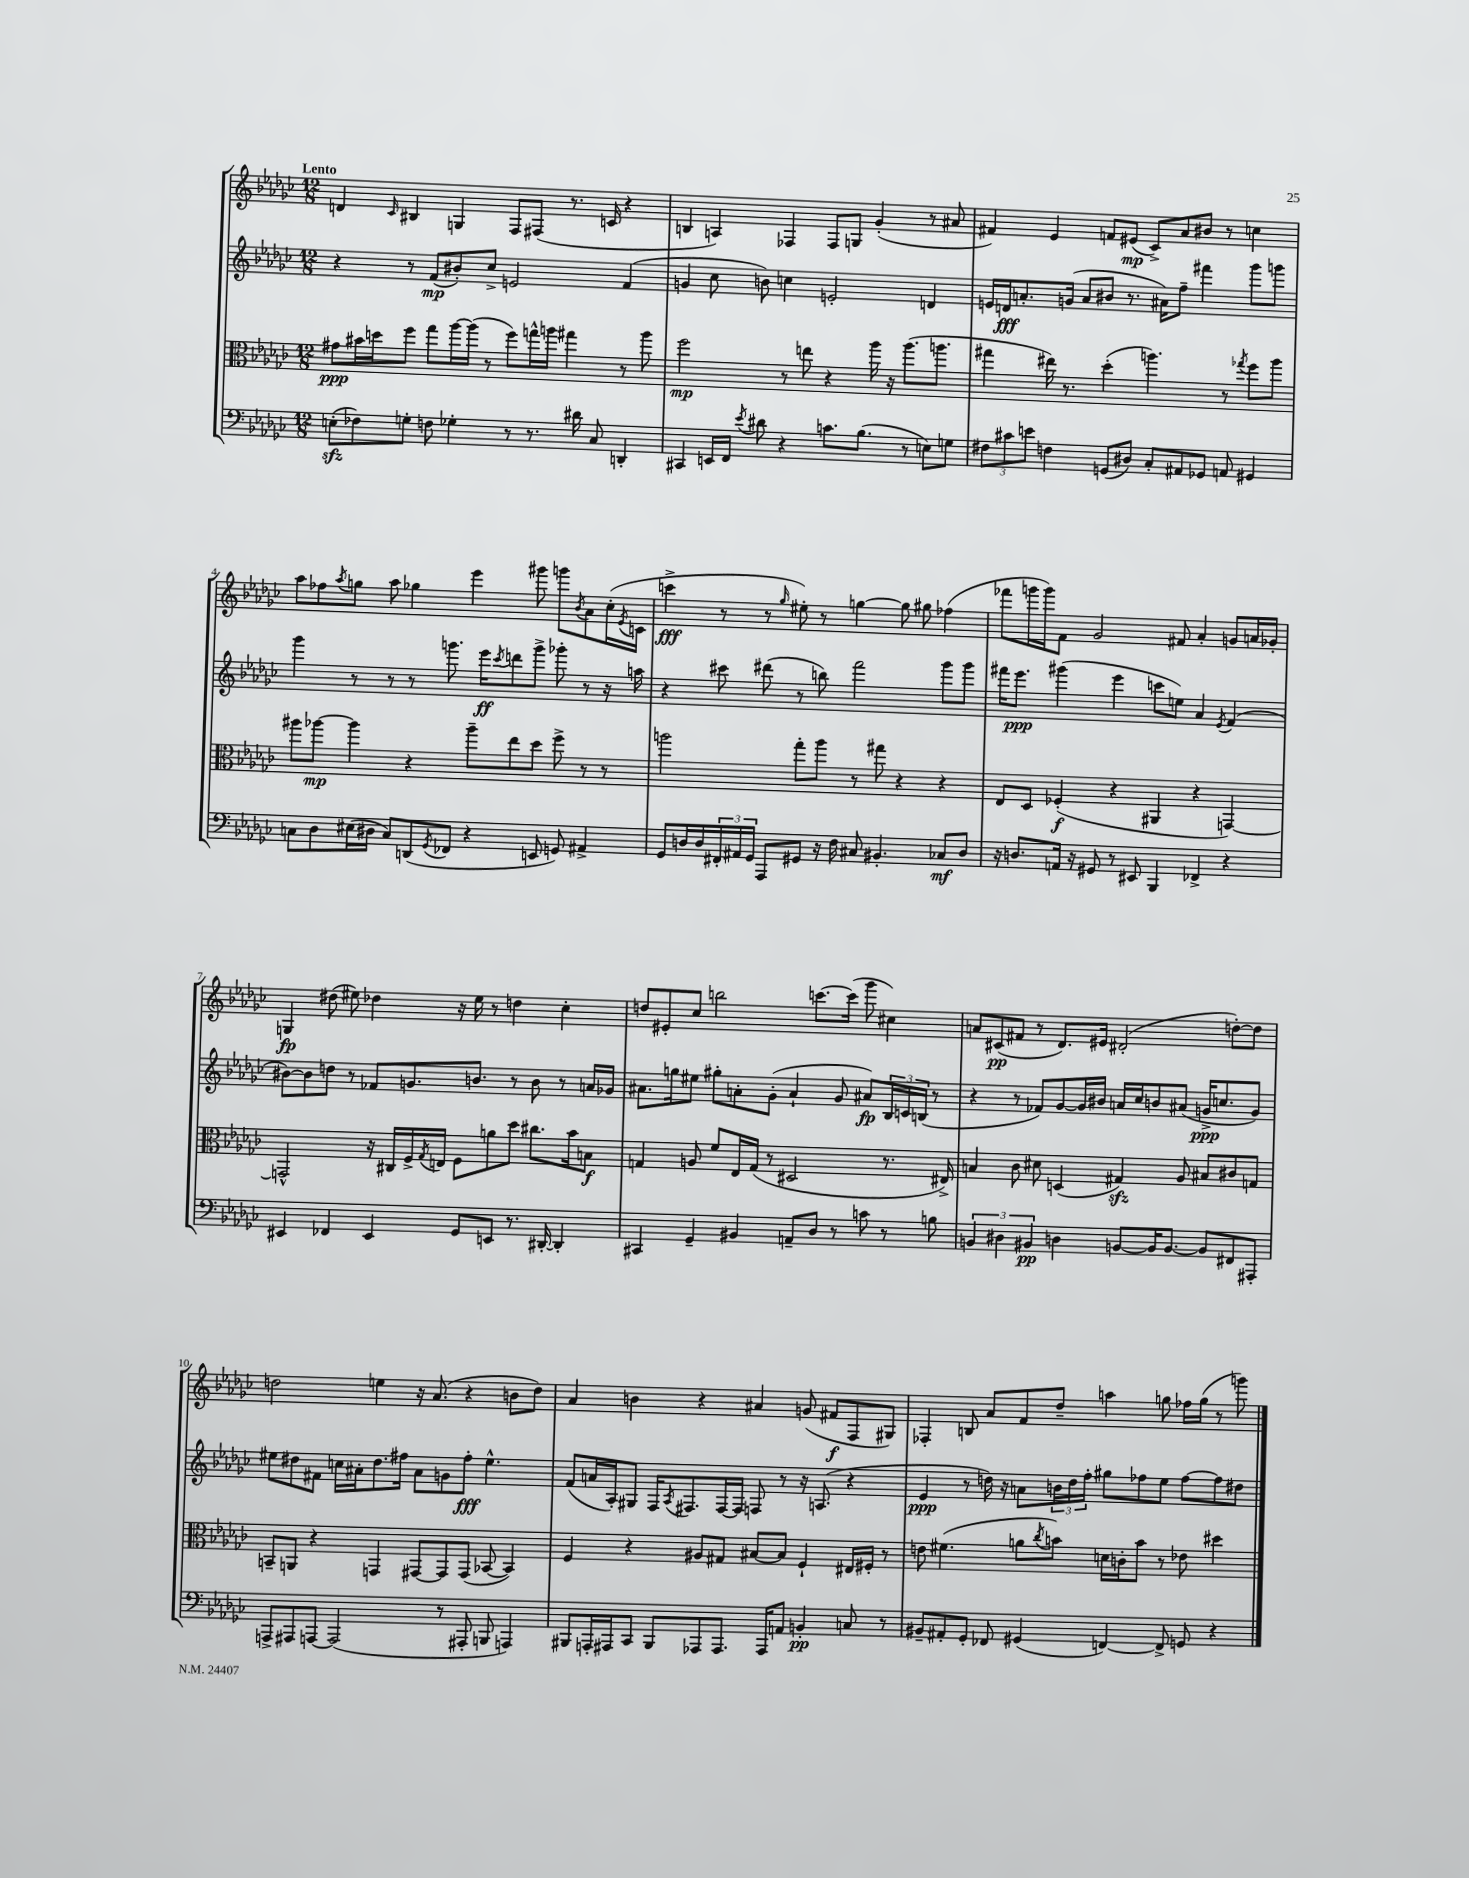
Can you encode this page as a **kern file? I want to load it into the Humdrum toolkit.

**kern	**dynam	**kern	**dynam	**kern	**dynam	**kern	**dynam
*part4	*part4	*part3	*part3	*part2	*part2	*part1	*part1
*staff4	*staff4	*staff3	*staff3	*staff2	*staff2	*staff1	*staff1
*clefF4	*	*clefC3	*	*clefG2	*	*clefG2	*
*k[b-e-a-d-g-c-]	*	*k[b-e-a-d-g-c-]	*	*k[b-e-a-d-g-c-]	*	*k[b-e-a-d-g-c-]	*
*M12/8	*	*M12/8	*	*M12/8	*	*M12/8	*
=1	=1	=1	=1	=1	=1	=1	=1
!	!	!	!	!	!	!LO:TX:a:B:t=Lento	!
(8Enzz'\L	.	8g#X\L	ppp	4r	.	4dn/	.
8F-X\)	.	16b#X\L	.	.	.	.	.
.	.	16ddn\J	.	.	.	.	.
.	.	.	.	.	.	16qqc-/	.
8Gn'\J	.	8ff\J	.	8r	.	4B#X/	.
8Fn\	.	8gg-\L	.	(8f/L	mp	.	.
4G-X'\	.	[16aa-\L	.	8b#X'/)	.	4Gn/	.
.	.	(16aa-\JJ]	.	.	.	.	.
.	.	8r	.	8cc-^/J	.	.	.
8r	.	8ff\L)	.	2en/	.	8F/L	.
8.r	.	16ggn^^\L	.	.	.	(8F#X/J	.
.	.	16aan\JJ	.	.	.	.	.
.	.	4gg#X\	.	.	.	8.r	.
16d#X\	.	.	.	.	.	.	.
8C-/	.	.	.	.	.	.	.
.	.	.	.	.	.	16cn/	.
4DDn'/	.	8r	.	(4f/	.	4r	.
.	.	8aa\	.	.	.	.	.
=2	=2	=2	=2	=2	=2	=2	=2
4CC#X/	.	2ff\	mp	4gn/	.	4Bn/	.
16EEn/LL	.	.	.	8cc-\	.	4An/)	.
16FF/JJ	.	.	.	.	.	.	.
8qe-/	.	.	.	.	.	.	.
8d#X\	.	.	.	8bn\)	.	.	.
4r	.	8r	.	4ccn\	.	4F-X/	.
.	.	8een\	.	.	.	.	.
8.cn\L	.	4r	.	2en'/	.	8F-/L	.
.	.	.	.	.	.	8Gn/J	.
(8.B-\J	.	.	.	.	.	.	.
.	.	16aa-\	.	.	.	(4g-'/	.
.	.	16r	.	.	.	.	.
8r	.	(8.aa-\L	.	.	.	.	.
8En\L)	.	.	.	4dn/	.	8r	.
.	.	8.aan\J	.	.	.	.	.
8Gn\J	.	.	.	.	.	8a#X/	.
=3	=3	=3	=3	=3	=3	=3	=3
12F#X\L	.	4gg#X\	.	16en/LL	.	4f#X/)	.
.	.	.	.	16dn/J	fff	.	.
12c#X\	.	.	.	.	.	.	.
.	.	.	.	8.an'/	.	.	.
12en\J	.	.	.	.	.	.	.
4Fn\	.	16ee#X\)	.	.	.	4e-/	.
.	.	8.r	.	(16gn/Jk	.	.	.
.	.	.	.	8a/L	.	.	.
(8GGn/L	.	(4dd-'\	.	8b#X/J	.	8fn/L	.
8D#X/J)	.	.	.	8.r	.	(8e#X/J	mp
8C-'/L	.	4.aan\)	.	.	.	8c-^/L)	.
.	.	.	.	16a#X\KL)	.	.	.
8AA#X/	.	.	.	8ff~\J	.	8a-/	.
8GG-X/J	.	.	.	4fff#X\	.	8b#X/J	.
8AAn/	.	8r	.	.	.	8r	.
.	.	8qgg-X/	.	.	.	.	.
4GG#X/	.	8ff\L	.	8ggg-\L	.	4ccn\	.
.	.	8aa\J	.	8gggn\J	.	.	.
!!LO:LB:g=z
=4	=4	=4	=4	=4	=4	=4	=4
8Cn\L	.	8aa#X\L	.	4ggg-\	.	8aa-\L	.
8D-\	.	[8aa-X\J	mp	.	.	8ff-X\	.
.	.	.	.	.	.	8qaa-/	.
(16E#X\L	.	4aa-\]	.	8r	.	8ggn\J	.
16D#X\JJ	.	.	.	.	.	.	.
8C/L)	.	.	.	8r	.	8aa-\	.
(8DDn/	.	4r	.	8r	.	4gg-X\	.
8qGG-/	.	.	.	.	.	.	.
8FF-X/J	.	.	.	8.gggn\	.	.	.
4r	.	8aa-~\L	.	.	.	4eee-\	.
.	.	.	.	16eee-\KL	ff	.	.
.	.	.	.	8qccc-/	.	.	.
.	.	8ee-\	.	8dddn\	.	.	.
8EEn/	.	8dd-\J	.	8ggg^\J	.	8ggg#X\	.
8GGn/)	.	8ff^\	.	8ggg-X'\	.	8gggn\L	.
.	.	.	.	.	.	8qb-/	.
4AA#X^/	.	8r	.	8r	.	8a-\	.
.	.	8r	.	16r	.	(16cc-'\L	.
.	.	.	.	.	.	8qe-/	.
.	.	.	.	16aan\	.	16cn\JJ	.
=5	=5	=5	=5	=5	=5	=5	=5
8GG-/L	.	2aan\	.	4r	.	4cccn^\	fff
16Dn/L	.	.	.	.	.	.	.
16D/	.	.	.	.	.	.	.
24FF#X'/	.	.	.	8ccc#X\	.	8r	.
24AA#X/	.	.	.	.	.	.	.
24GG-/JJ	.	.	.	.	.	.	.
8AAA-/L	.	.	.	(8ddd#X\	.	8r	.
.	.	.	.	.	.	16qqgg-/	.
8GG#X/J	.	8gg-'\L	.	8r	.	8ee#X'\)	.
16r	.	8aa\J	.	8bbn\)	.	8r	.
16F\	.	.	.	.	.	.	.
8C#X/	.	8r	.	2fff\	.	[4ggn\	.
4.BB#X'/	.	8gg#X\	.	.	.	.	.
.	.	4r	.	.	.	8gg\]	.
.	.	.	.	.	.	8gg#X\	.
8C-X/L	mf	4r	.	8ggg-\L	.	(4ff-X\	.
8D/J	.	.	.	8ggg-\J	.	.	.
=6	=6	=6	=6	=6	=6	=6	=6
16r	.	8E-/L	.	16fff#X\KL	.	8fff-X\L	.
8.Dn/L	.	.	.	8.eee-\J	ppp	.	.
.	.	8D-/J	.	.	.	16gggn\L	.
.	.	.	.	.	.	16ggg\J)	.
16AAn/Jk	.	(4F-X'/	f	(4ggg#X\	.	8f\J	.
16r	.	.	.	.	.	.	.
8GG#X/	.	.	.	.	.	2g-/	.
8r	.	4r	.	4eee-\	.	.	.
8EE#X/	.	.	.	.	.	.	.
4BBB-/	.	4AA#X/	.	8cccn\L	.	.	.
.	.	.	.	8een\J)	.	8f#X/	.
4FF-X^/	.	4r	.	4a-/	.	4a-'/	.
.	.	.	.	8qe-/	.	.	.
4r	.	[4GGn/)	.	(4f/	.	8gn/L	.
.	.	.	.	.	.	16an/L	.
.	.	.	.	.	.	16g-X'/JJ	.
!!LO:LB:g=z
=7	=7	=7	=7	=7	=7	=7	=7
4EE#X/	.	2GGn^^/]	.	[8b#X\L)	.	4Gn/	fp
.	.	.	.	8b#\]	.	.	.
4FF-X/	.	.	.	8ddn\J	.	(8dd#X\	.
.	.	.	.	8r	.	8ee#X\)	.
4EE#/	.	16r	.	8f-X/L	.	4dd-X\	.
.	.	16C#X/LL	.	.	.	.	.
.	.	16F^/	.	8.gn/	.	.	.
.	.	8qG-/	.	.	.	.	.
.	.	16En/JJ	.	.	.	.	.
8GG-/L	.	8F\L	.	.	.	16r	.
.	.	.	.	8.bn/J	.	16ee#\	.
8EEn/J	.	8an\	.	.	.	8r	.
8.r	.	8dd-\J	.	8r	.	4ddn\	.
.	.	8.cc#X\L	.	8b\	.	.	.
[16DD#X'/	.	.	.	.	.	.	.
4DD#'/]	.	.	.	8r	.	4cc-'\	.
.	.	16b-\k	.	.	.	.	.
.	.	8Bn\J	f	16an/LL	.	.	.
.	.	.	.	16g-X/JJ	.	.	.
=8	=8	=8	=8	=8	=8	=8	=8
4CC#X/	.	4Gn/	.	8.a#X\L	.	8ddn/L	.
.	.	.	.	.	.	8e#X'/	.
.	.	.	.	16ggn\k	.	.	.
4GG-~/	.	8An/	.	8ee#X\J	.	8cc-/J	.
.	.	8f/L	.	8gg#X'\L	.	2bbn\	.
4BB#X/	.	16E-/L	.	8an'\	.	.	.
.	.	(16G/JJ	.	.	.	.	.
.	.	8r	.	(8g-'\J	.	.	.
8AAn~/L	.	2D#X/	.	4a`/	.	.	.
8D-/J	.	.	.	.	.	[8.cccn\L	.
8r	.	.	.	8g-/	.	.	.
.	.	.	.	.	.	(16ccc\Jk]	.
8cn\	.	.	.	8a#X/L)	fp	8ggg-\	.
8r	.	8.r	.	24B-/L	.	4cc#X\)	.
.	.	.	.	24cn/	.	.	.
.	.	.	.	(24Bn/JJ	.	.	.
8Bn\	.	.	.	8r	.	.	.
.	.	16E#X^/)	.	.	.	.	.
=9	=9	=9	=9	=9	=9	=9	=9
6BBn/	.	4Bn/	.	4r	.	8an/L	.
.	.	.	.	.	.	(8c#X/	pp
6D#X\	.	.	.	.	.	.	.
.	.	8c-\	.	8r	.	8f#X/J	.
6BB#X/	pp	.	.	.	.	.	.
.	.	8d#X\	.	8f-X/L)	.	8r	.
4Dn\	.	(4Dn/	.	[8g-/	.	8.d-/L)	.
.	.	.	.	16g-/L]	.	.	.
.	.	.	.	16b#X/JJ	.	16e#X/Jk	.
[8BBn/L	.	4G#Xzz/)	.	16an/LL	.	(2d#X'/	.
.	.	.	.	16cc-/J	.	.	.
16BB/K]	.	.	.	8bn/	.	.	.
[8.BB/J	.	.	.	.	.	.	.
.	.	8A-/	.	(8a#X/J	.	.	.
8BB/L]	.	8B#X/L	.	16gn^/KL	ppp	.	.
.	.	.	.	8.ccn/	.	.	.
8FF#X/	.	8c#X/	.	.	.	[8ddn'\L)	.
8AAA#X'/J	.	8Gn/J	.	8g/J)	.	8dd\J]	.
!!LO:LB:g=z
=10	=10	=10	=10	=10	=10	=10	=10
8AAAn^/L	.	8BBn~/L	.	8ee#X\L	.	2ddn\	.
8AAA#X/	.	8AAn/J	.	8dd#X\	.	.	.
[8AAAn/J	.	4r	.	8f#X\J	.	.	.
(2AAA/]	.	.	.	16ccn\LL	.	.	.
.	.	.	.	16a#X'\J	.	.	.
.	.	4GGn/	.	8.dd#\	.	4een\	.
.	.	.	.	16ff#X\Jk	.	.	.
.	.	[8GG#X/L	.	8a#\L	.	16r	.
.	.	.	.	.	.	(8.a-/	.
8r	.	8GG#/]	.	8gn\	.	.	.
8AAA#X'/	.	(8GG#/J	.	8ff#'\J	fff	4r	.
8BBBn/	.	[8BB-X/	.	4.ee#^^\	.	.	.
4AAAn/)	.	4BB-/])	.	.	.	8bn\L	.
.	.	.	.	.	.	8dd\J)	.
=11	=11	=11	=11	=11	=11	=11	=11
8BBB#X/L	.	4F/	.	(8f/L	.	4a-/	.
16AAAn'/L	.	.	.	16an/L	.	.	.
16AAA#X/J	.	.	.	16A-'/J)	.	.	.
8CC-/J	.	4r	.	8G#X/J	.	4bn\	.
8BBB#/L	.	.	.	16F/KL	.	.	.
.	.	.	.	8qA-/	.	.	.
.	.	.	.	8.F#X/	.	.	.
8AAA-X/	.	8A#X/L	.	.	.	4r	.
8.AAA-/J	.	8G#X/J	.	[16F#/L	.	.	.
.	.	.	.	16F#/JJ]	.	.	.
.	.	[8B#X/L	.	8Fn/	.	4a#X/	.
16AAA-/KL	.	.	.	.	.	.	.
8AAn/J	.	8B#/J]	.	8r	.	.	.
4BBn'/	pp	4F`/	.	16r	.	(8gn/	.
.	.	.	.	(8.An/	.	.	.
.	.	.	.	.	.	8f#X/L	f
8Cn/	.	16E#X/LL	.	4r	.	8F/	.
.	.	16F#X'/JJ	.	.	.	.	.
8r	.	8r	.	.	.	8G#X/J)	.
=12	=12	=12	=12	=12	=12	=12	=12
8BB#X~/L	.	8en\	.	4e-/	ppp	4F-X'/	.
8AA#X'/	.	(4.f#X\	.	.	.	.	.
8GG-'/J	.	.	.	8r	.	8Bn/	.
8FF-X/	.	.	.	16ddn\)	.	8a-/L	.
.	.	.	.	16r	.	.	.
(4GG#X/	.	8an\L	.	8an\L	.	8f/	.
.	.	8qcc-/	.	.	.	.	.
.	.	8bn\J)	.	24bn\L	.	8dd-~/J	.
.	.	.	.	24dd\	.	.	.
.	.	.	.	24ff'\JJ	.	.	.
[4FFn/)	.	16dn\LL	.	8gg#X\L	.	4aan\	.
.	.	16cn'\J	.	.	.	.	.
.	.	8b\J	.	8ff-X\	.	.	.
8FF^/]	.	8r	.	8ee-\J	.	8ggn\	.
8GGn/	.	8e-X\	.	[8ff-\L	.	16ff-X\LL	.
.	.	.	.	.	.	(16gg\JJ	.
4r	.	4dd#X\	.	8ff-\]	.	8r	.
.	.	.	.	8dd#X\J	.	8gggn\)	.
==	==	==	==	==	==	==	==
*-	*-	*-	*-	*-	*-	*-	*-
